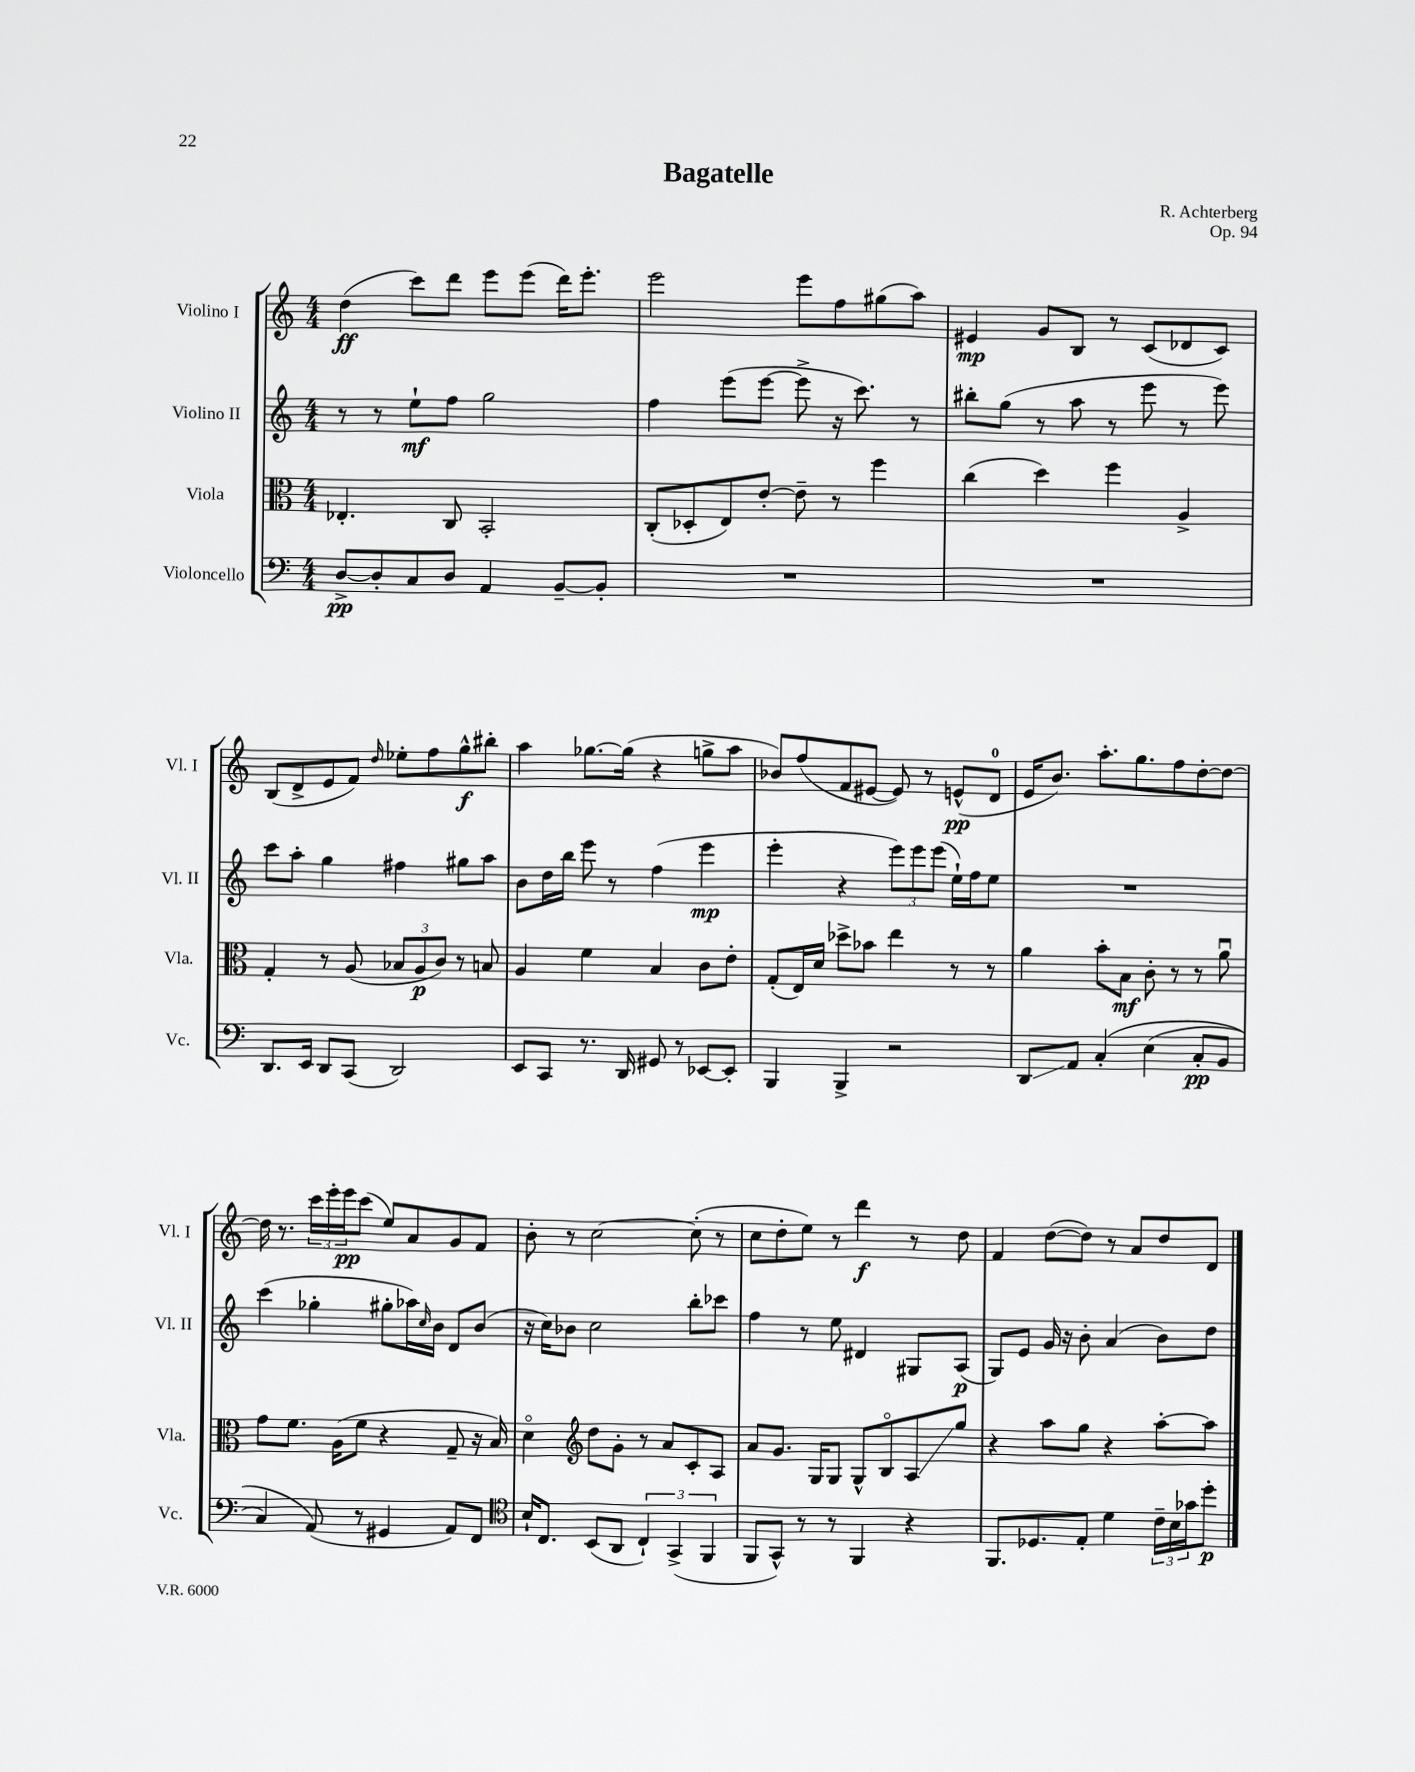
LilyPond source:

\header { title = "Bagatelle" composer = "R. Achterberg" opus = "Op. 94" }
<<
\new StaffGroup <<
\new Staff = "s0" \with { instrumentName = "Violino I" shortInstrumentName = "Vl. I" } {
    \clef treble \key c \major \numericTimeSignature \time 4/4
    d''4\ff( c'''8) d'''8 e'''8 e'''8( d'''16) e'''8.-. |
    e'''2 e'''8 f''8 gis''8( a''8) |
    eis'4\mp g'8 b8 r8 c'8( des'8 c'8) |
    b8( d'8-> e'8 f'8) \grace { d''16 } ees''8-. f''8 g''8-^\f bis''8-. |
    a''4 ges''8.~ ges''16( r4 g''8-> a''8 |
    bes'8) f''8( f'8 eis'8~ eis'8) r8 e'8-^\pp( d'8-0 |
    e'16 b'8.) a''8.-. g''8. f''8 d''8~-. d''8~ |
    d''16 r8. \tuplet 3/2 { c'''16 e'''16-. e'''16\pp } c'''8( e''8) a'8 g'8 f'8 |
    b'8-. r8 c''2~ c''8-.( r8 |
    c''8 d''8-. e''8) r8 d'''4\f r8 d''8 |
    f'4 d''8~( d''8) r8 a'8 d''8 d'8 \bar "|." |
}
\new Staff = "s1" \with { instrumentName = "Violino II" shortInstrumentName = "Vl. II" } {
    \clef treble \key c \major \numericTimeSignature \time 4/4
    r8 r8 e''8-!\mf f''8 g''2 |
    f''4 e'''8( e'''8~ e'''8-> r16 c'''8.) r8 |
    bis''8-. g''8( r8 a''8 r8 e'''8 r8 e'''8) |
    c'''8 a''8-. g''4 fis''4 gis''8 a''8 |
    b'8 d''16 b''16 e'''8 r8 f''4( e'''4\mp |
    e'''4-. r4 \tuplet 3/2 { e'''8) e'''8 e'''8( } e''16-!) f''16 e''8 |
    R1 |
    c'''4( ges''4-. gis''8-. aes''16) \grace { c''16 } b'16 d'8 b'8( |
    r16 c''16) bes'8 c''2 b''8-. ces'''8 |
    f''4 r8 e''8 dis'4 gis8 a8\p( |
    g8) e'8 g'16 r16 b'8-. a'4( b'8) d''8 \bar "|." |
}
\new Staff = "s2" \with { instrumentName = "Viola" shortInstrumentName = "Vla." } {
    \clef alto \key c \major \numericTimeSignature \time 4/4
    ees4.-. c8 b,2-. |
    c8-.( des8-. e8) e'8~-. e'8-- r8 f''4 |
    c''4( d''4) f''4 a4-> |
    g4-. r8 a8( \tuplet 3/2 { bes8 a8\p c'8) } r8 b8 |
    a4 f'4 b4 c'8 e'8-. |
    g8-.( e16) d'16 des''8-> bes'8 e''4 r8 r8 |
    a'4 b'8-. b8\mf c'8-. r8 r8 a'8\downbow |
    g'8 f'8. a16( f'8 r4 g8-- r16 b16) |
    d'4\flageolet \clef treble d''8 g'8-. r8 a'8 c'8-. a8 |
    a'8 g'8. g16 g8 g8-^ b8\flageolet a8\glissando g''8 |
    r4 a''8 g''8 r4 a''8~-. a''8 \bar "|." |
}
\new Staff = "s3" \with { instrumentName = "Violoncello" shortInstrumentName = "Vc." } {
    \clef bass \key c \major \numericTimeSignature \time 4/4
    d8~->\pp d8-. c8 d8 a,4 b,8~-- b,8-. |
    R1 |
    R1 |
    d,8. e,16 d,8 c,8( d,2) |
    e,8 c,8 r8. d,16 gis,8 r8 ees,8~ ees,8-. |
    b,,4 b,,4-> r2 |
    d,8\glissando a,8 c4-.\( e4( c8-.\pp b,8 |
    c4) a,8(\) r8 gis,4 a,8) f,8 |
    \clef tenor b16-! c8. b,8( a,8 \tuplet 3/2 { c4-!) g,4->( f,4 } |
    f,8 g,8-^) r8 r8 f,4 r4 |
    f,8. des8. e8-. d'4 \tuplet 3/2 { c'16-- b16 ges'16 } d''8-.\p \bar "|." |
}
>>
>>
\layout { \context { \Score \remove "Bar_number_engraver" } }
